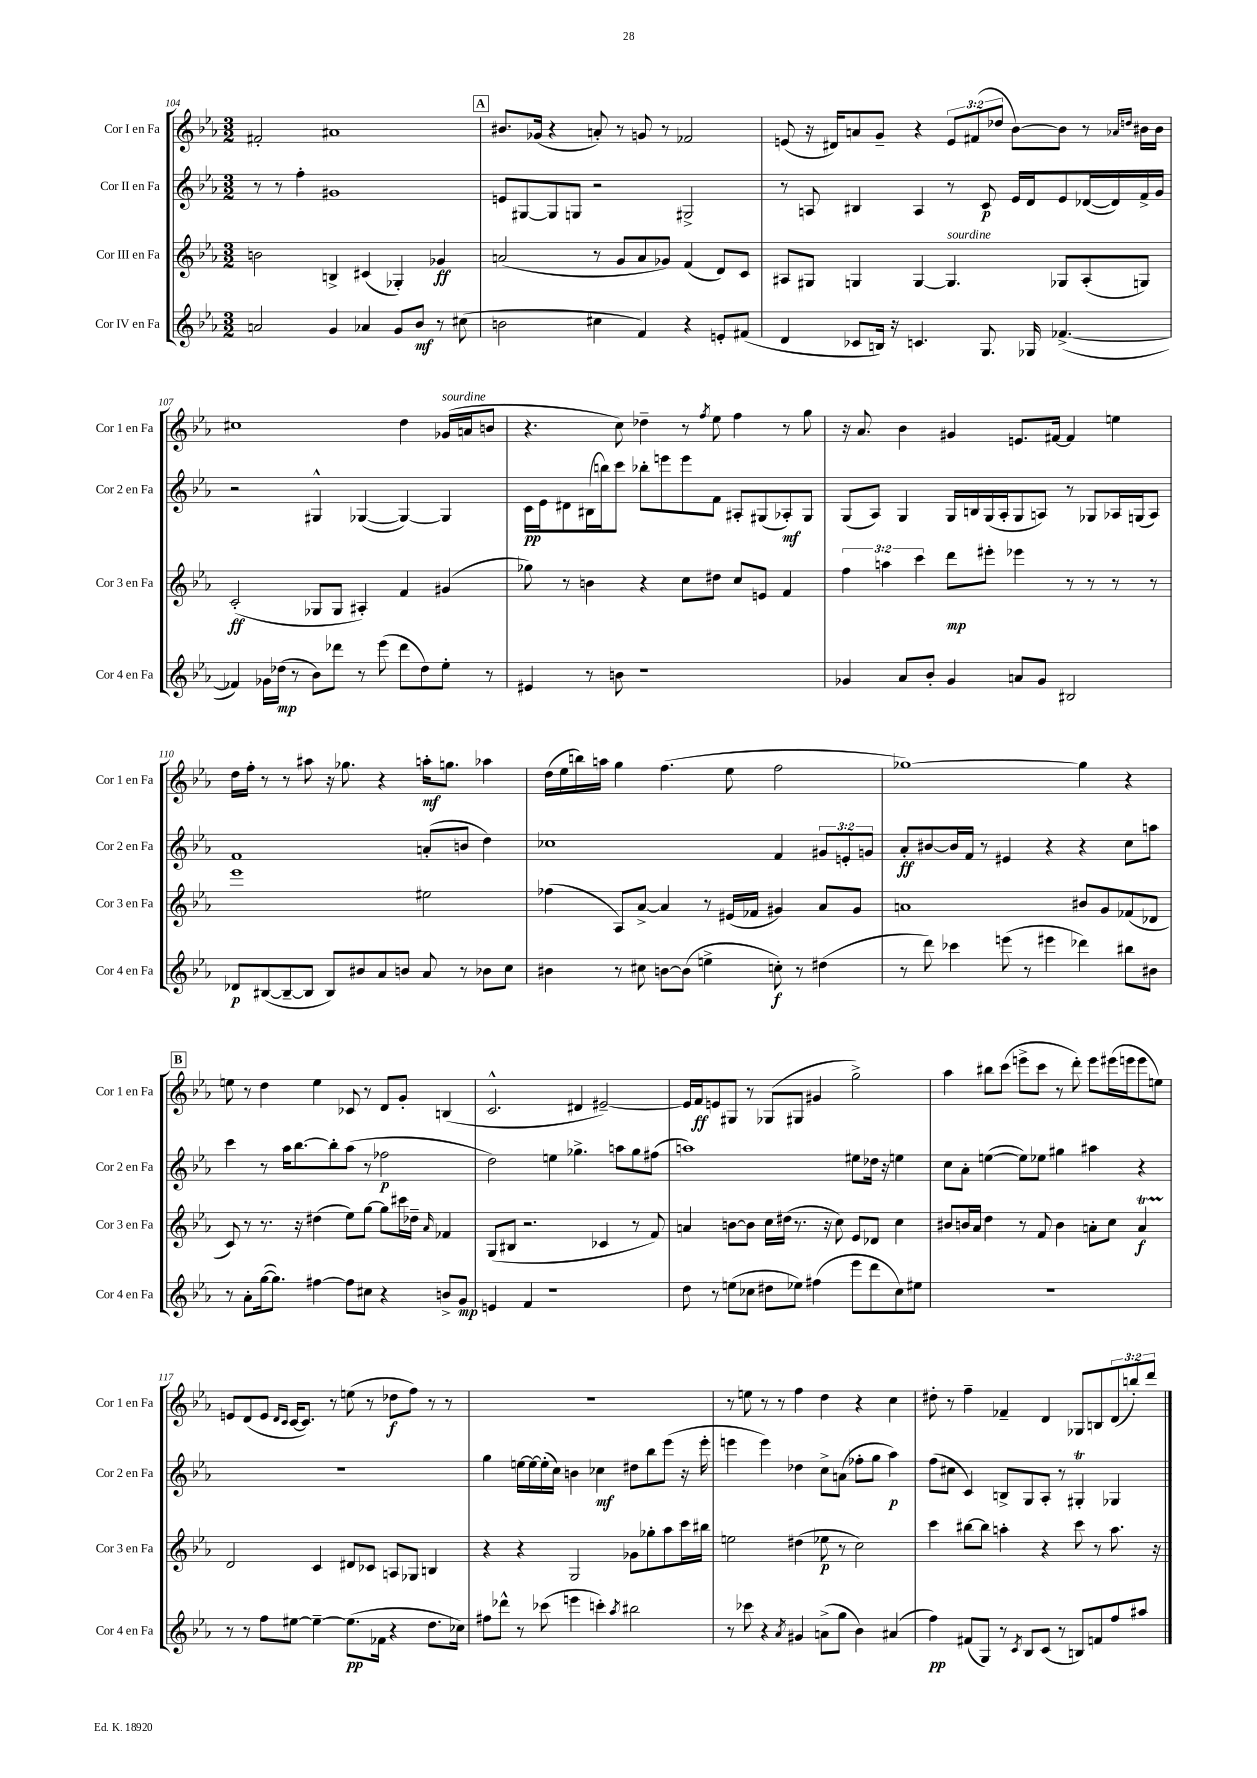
<<
\new StaffGroup <<
\new Staff = "s0" \with { instrumentName = "Cor I en Fa" shortInstrumentName = "Cor 1 en Fa" } {
    \clef treble \key ees \major \numericTimeSignature \time 3/2 \override Staff.TupletNumber.text = #tuplet-number::calc-fraction-text
    fis'2-. ais'1 |
    \mark \markup { \box "A" } bis'8. ges'16( r4 a'8-.) r8 g'8 r8 fes'2 |
    e'8( r16 dis'16) a'8 g'8-- r4 \tuplet 3/2 { e'8 fis'8( des''8 } bes'8~) bes'8 r8 \grace { aes'16 d''16 } bis'16 bis'16 |
    cis''1 d''4 ges'16^\markup { \italic "sourdine" }( a'16 b'8 |
    r4. c''8) des''4-- r8 \acciaccatura { f''8 } ees''8 f''4 r8 g''8 |
    r16 aes'8. bes'4 gis'4 e'8. fis'16~ fis'4 e''4 |
    d''16 f''16-. r8 r8 ais''8 r16 ges''8. r4 a''16-.\mf g''8. aes''4 |
    d''16( ees''16 b''16) a''16 g''4 f''4.( ees''8 f''2 |
    ges''1~) ges''4 r4 |
    \mark \markup { \box "B" } e''8 r8 d''4 e''4 ces'8 r8 d'8 g'8-. b4( |
    c'2.-^ dis'4 eis'2~--) |
    eis'16 f'16\ff e'8 gis8 r8 ges8( gis8 gis'4 g''2->) |
    aes''4 bis''8 c'''8( e'''8-> c'''8 r8 d'''8-.) e'''8 eis'''16( e'''16 e'''8 e''8) |
    e'8 d'8( e'8 \grace { d'16 c'16 } c'16~ c'8.) r8 e''8( r8 des''8\f f''8) r8 r8 |
    R1. |
    r8 e''8 r8 r8 f''4 d''4 r4 c''4 |
    dis''8-. r8 f''4-- fes'4-- d'4 ges8 b8 \tuplet 3/2 { d'8( b''8-.) d'''8 } \bar "|." |
}
\new Staff = "s1" \with { instrumentName = "Cor II en Fa" shortInstrumentName = "Cor 2 en Fa" } {
    \clef treble \key ees \major \numericTimeSignature \time 3/2 \override Staff.TupletNumber.text = #tuplet-number::calc-fraction-text
    r8 r8 f''4-. gis'1 |
    \mark \markup { \box "A" } e'8 gis8~ gis8 g8 r2 gis2-> |
    r8 a8 bis4 a4 r8 c'8\p ees'16 d'16 ees'8 des'16~( des'16) f'16-> g'16 |
    r2 gis4-^ ges4~( ges4~) ges4 |
    c'16\pp ees'16 dis'8 bis16( b''16) c'''8 bes''8-. e'''8 e'''8 f'8 ais8-. gis8( aes8-.\mf) gis8 |
    g8( aes8) g4 g16 b16 g16( aes16-. g8 a8) r8 ges8 aes16 g16( aes8) |
    f'1 a'8-.( b'8 d''4) |
    ces''1 f'4 \tuplet 3/2 { gis'8 e'8-. g'8 } |
    aes'8-.\ff bis'8~ bis'16 f'16 r8 eis'4 r4 r4 c''8 a''8 |
    \mark \markup { \box "B" } c'''4 r8 aes''16 bes''8.~ bes''8-. aes''8( r8 fes''2\p |
    d''2) e''4 ges''4.-> a''8 ges''8 fis''8( |
    a''1) eis''8 des''16 r16 e''4 |
    c''8 aes'8-. e''4~( e''8) ees''8 gis''4 ais''4 r4 |
    R1. |
    g''4 e''16~ e''16~ e''16-.( c''16) b'4 ces''4\mf dis''8 bes''8 ees'''8( r16 ees'''16-. |
    e'''4 e'''4) des''4 c''8-> a'8( fes''8-. g''8 aes''4\p) |
    f''8( cis''8 c'4) b8-> g8 aes8-. r8 gis4-.\trill ges4 \bar "|." |
}
\new Staff = "s2" \with { instrumentName = "Cor III en Fa" shortInstrumentName = "Cor 3 en Fa" } {
    \clef treble \key ees \major \numericTimeSignature \time 3/2 \override Staff.TupletNumber.text = #tuplet-number::calc-fraction-text
    b'2 b4-> cis'4( ges4-.) ges'4\ff |
    \mark \markup { \box "A" } a'2( r8 g'8 a'8 ges'8) f'4( d'8) c'8 |
    ais8 gis8 g4 g4~ g4.^\markup { \italic "sourdine" } ges8 ais8-.( g8) |
    c'2-.\ff( ges8 ges8 ais4-.) f'4 gis'4( |
    ges''8) r8 b'4 r4 c''8 dis''8 c''8 e'8 f'4 |
    \tuplet 3/2 { f''4 a''4 c'''4 } d'''8\mp eis'''8-. ees'''4 r8 r8 r8 r8 |
    ees'''1 eis''2 |
    fes''4( aes8) aes'8~-> aes'4 r8 eis'16( fes'16 gis'4) aes'8 gis'8 |
    a'1 bis'8 g'8 fes'8( des'8 |
    \mark \markup { \box "B" } c'8) r8 r8. r16 dis''4( ees''8) g''8~ g''8 cis'''16 des''16-- \grace { aes'16 } fes'4 |
    g8( bis8 r2. ces'4 r8 f'8) |
    a'4 b'8~ b'8 c''16 dis''16( r8. r16 c''8) ees'8 des'8 c''4 |
    bis'8 b'16 aes'16 d''4 r8 f'8 b'4 a'8-. c''8 a'4\startTrillSpan\f |
    d'2\stopTrillSpan c'4 dis'8 ces'8 a8 ges8 b4 |
    r4 r4 g2 ges'8 ges''8-. aes''8 c'''16 bis''16 |
    e''2 dis''4( ees''8\p r8 c''2) |
    c'''4 bis''8~ bis''8 a''4-. r4 c'''8 r8 a''8. r16 \bar "|." |
}
\new Staff = "s3" \with { instrumentName = "Cor IV en Fa" shortInstrumentName = "Cor 4 en Fa" } {
    \clef treble \key ees \major \numericTimeSignature \time 3/2
    a'2 g'4 aes'4 g'8 bes'8\mf r8 cis''8( |
    \mark \markup { \box "A" } b'2 cis''4 f'4) r4 e'8-. fis'8( |
    d'4 ces'8 b16) r16 c'4. g8. ges16 fes'4.~->( |
    fes'4) ges'16 des''16\mp( r8 bes'8) des'''8 r8 ees'''8( des'''8 des''8) ees''8-. r8 |
    eis'4 r8 b'8 r1 |
    ges'4 aes'8 bes'8-. ges'4 a'8 ges'8 bis2 |
    des'8\p bis8~( bis8~-- bis8 bis8) bis'8 aes'8 b'8 aes'8 r8 bes'8 c''8 |
    bis'4 r8 cis''8 b'8~ b'8( e''4-> c''8-.\f) r8 dis''4( |
    r8 d'''8) ces'''4 e'''8( r8 eis'''4 des'''4) bis''8 bis'8 |
    \mark \markup { \box "B" } r8 aes'8-. g''16~( g''8.) fis''4~ fis''8 cis''8 r4 b'8-> g'8\mp |
    e'4 f'4 r1 |
    d''8 r8 e''8( ces''8 dis''8 ees''8) fis''4( ees'''8 d'''8 ces''8) eis''8 |
    R1. |
    r8 r8 f''8 eis''8~ eis''4~-- eis''8.\pp( fes'16 r4 d''8. ces''16) |
    fis''8 des'''8-^ r8 ces'''8( e'''4 c'''4-.) \acciaccatura { aes''8 } bis''2 |
    r8 ces'''8 r4 \acciaccatura { aes'8 } gis'4 a'8->( g''8 bes'4) ais'4( |
    f''4\pp) fis'8( g8) r8 \acciaccatura { c'8 } bes8 c'8( r8 b8) f'8 f''8 ais''8 \bar "|." |
}
>>
>>
\layout { \context { \Score currentBarNumber = #104 } }
